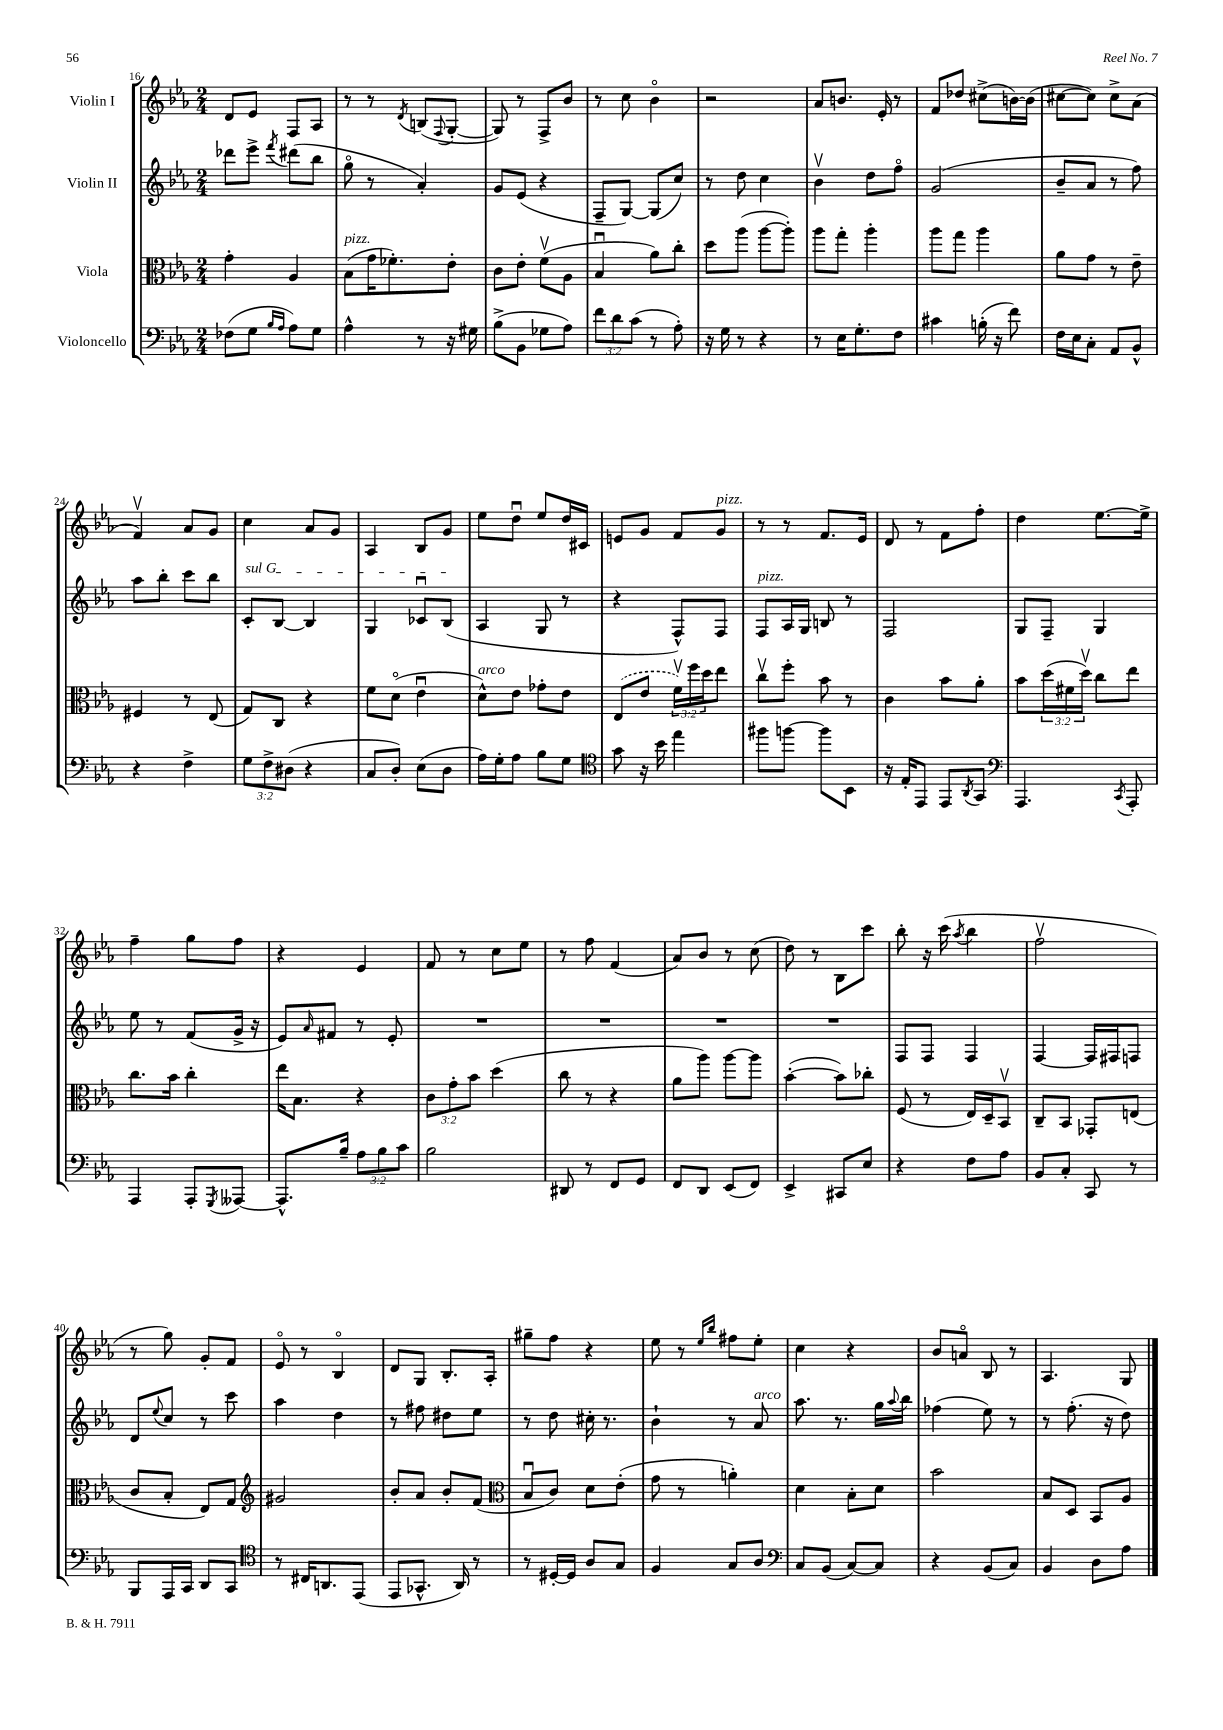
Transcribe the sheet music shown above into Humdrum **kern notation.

**kern	**kern	**kern	**kern
*part4	*part3	*part2	*part1
*staff4	*staff3	*staff2	*staff1
*I"Violoncello	*I"Viola	*I"Violin II	*I"Violin I
*clefF4	*clefC3	*clefG2	*clefG2
*k[b-e-a-]	*k[b-e-a-]	*k[b-e-a-]	*k[b-e-a-]
*M2/4	*M2/4	*M2/4	*M2/4
=16	=16	=16	=16
(8F-X\L	4g'\	8ddd-X\L	8d/L
8G\J	.	8eee-^\J	8e-/J
16qqB-/LL	.	.	.
16qqA-/JJ	.	8qfff/	.
8A-\L)	4A-/	(8ddd#X\L	8F/L
8G\J	.	8bb-\J	8A-/J
=17	=17	=17	=17
!	!LO:TX:a:i:t=pizz.	!	!
4A-^^\	(8B-\L	8gg\	8r
.	16g\K	8r	8r
.	8.f-X'\)	.	.
.	.	.	8qd/
8r	.	4a-'/)	(8Bn/L
.	.	.	8qqF/
16r	8e-'\J	.	[8G'/J
16G#X\	.	.	.
=18	=18	=18	=18
(8B-^\L	8c\L	8g/L	8G/])
8BB-\J	8e-'\J	(8e-/J	8r
8G-X\L	(8fv\L	4r	8F^/L
8A-\J)	8A-\J	.	8b-/J
=19	=19	=19	=19
12f\L	4B-u/	8F~/L	8r
12d\	.	.	.
.	.	[8G/J)	8cc\
(12c\J	.	.	.
8r	8a-\L)	(8G/L]	4b-\
8A-'\)	8cc'\J	8cc/J)	.
=20	=20	=20	=20
16r	8dd\L	8r	2r
16G\	.	.	.
8r	(8aa-\J	8dd\	.
4r	[8aa-\L	4cc\	.
.	8aa-'\J])	.	.
=21	=21	=21	=21
8r	8aa-\L	4b-v\	8a-/L
16E-\KL	8gg'\J	.	8.bn/J
8.G'\	.	.	.
.	4aa-'\	8dd\L	.
.	.	.	16e-'/
8F\J	.	8ff\J	8r
=22	=22	=22	=22
4c#X\	8aa-\L	(2g/	8f/L
.	8gg\J	.	8dd-X/J
(16Bn'\	4aa-\	.	(8cc#X^\L
16r	.	.	.
8f\)	.	.	[16bn\L)
.	.	.	(16b\JJ]
=23	=23	=23	=23
16F\LL	8a-\L	8b-~/L	[8cc#X\L
16E-\J	.	.	.
8C'\J	8g\J	8a-/J	8cc#\J])
8AA-/L	8r	8r	8cc#^\L
8BB-^^/J	8e-~\	8ff\)	(8a-\J
!!LO:LB:g=z
=24	=24	=24	=24
4r	4F#X/	8aa-\L	4fv/)
.	.	8bb-'\J	.
4F^\	8r	8ccc\L	8a-/L
.	(8E-/	8bb-\J	8g/J
=25	=25	=25	=25
!	!	!LO:TX:a:i:t=sul G	!
12G\L	8G/L)	8c'/L	4cc\
12F^\	.	.	.
.	8C/J	[8B-/J	.
(12D#X\J	.	.	.
4r	4r	4B-/]	8a-/L
.	.	.	8g/J
=26	=26	=26	=26
8C/L	8f\L	4G/	4A-/
8D'/J)	(8d\J	.	.
(8E-\L	4e-u\	8c-Xu/L	8B-/L
8D\J	.	(8B-/J	8g/J
=27	=27	=27	=27
!	!LO:TX:a:i:t=arco	!	!
16A-\LL)	8d^^\L)	4A-/	8ee-\L
16G'\J	.	.	.
8A-\J	8e-\J	.	8ddu\J
8B-\L	8g-X'\L	8G/	8ee-/L
8G\J	8e-\J	8r	16dd/L
.	.	.	16c#X/JJ
=28	=28	=28	=28
*clefC4	*	*	*
8g\	(8E-/L	4r	8en/L
16r	8e-/J	.	8g/J
16b-\	.	.	.
4ee-\	24fv\LL)	8F^^/L)	8f/L
.	24ff\	.	.
.	24dd\J	.	.
!	!	!	!LO:TX:a:i:t=pizz.
.	8ee-\J	8F/J	8g/J
=29	=29	=29	=29
!	!	!LO:TX:a:i:t=pizz.	!
8ff#X\L	8ccv\L	8F/L	8r
[8ffn\J	8ff'\J	16A-/L	8r
.	.	16G/JJ	.
8ff\L]	8b-\	8Bn/	8.f/L
8BB-\J	8r	8r	.
.	.	.	16e-/Jk
=30	=30	=30	=30
16r	4c\	2F/	8d/
16E-'/KL	.	.	.
8EE-/J	.	.	8r
8EE-/L	8b-\L	.	8f\L
8qAA-/	.	.	.
8GG/J	8a-'\J	.	8ff'\J
=31	=31	=31	=31
*clefF4	*	*	*
4.AAA-/	8b-\L	8G/L	4dd\
.	(24dd\L	8F~/J	.
.	24f#X\	.	.
.	24ddv\JJ)	.	.
.	8cc\L	4G/	[8.ee-\L
8qCC/	.	.	.
8AAA-'/	8ee-\J	.	.
.	.	.	16ee-^\Jk]
!!LO:LB:g=z
=32	=32	=32	=32
4AAA-/	8.cc\L	8ee-\	4ff~\
.	.	8r	.
.	16b-\Jk	.	.
8AAA-'/L	4cc'\	(8f/L	8gg\L
8qGGG/	.	.	.
[8AAA--X/J	.	16g^/Jk	8ff\J
.	.	16r	.
=33	=33	=33	=33
8.AAA--^^/L]	16ee-\KL	8e-/L)	4r
.	8.B-\J	.	.
.	.	16qqa-/	.
.	.	8f#X/J	.
16B-~/Jk	.	.	.
12A-\L	4r	8r	4e-/
12B-\	.	.	.
.	.	8e-'/	.
12c\J	.	.	.
=34	=34	=34	=34
2B-\	12c\L	2r	8f/
.	12g'\	.	.
.	.	.	8r
.	12b-\J	.	.
.	(4dd\	.	8cc\L
.	.	.	8ee-\J
=35	=35	=35	=35
8DD#X/	8cc\	2r	8r
8r	8r	.	8ff\
8FF/L	4r	.	(4f/
8GG/J	.	.	.
=36	=36	=36	=36
8FF/L	8a-\L	2r	8a-/L)
8DD/J	8aa-\J)	.	8b-/J
(8EE-/L	[8aa-\L	.	8r
8FF/J)	8aa-\J]	.	(8cc\
=37	=37	=37	=37
4EE-^/	([4b-'\	2r	8dd\)
.	.	.	8r
8CC#X/L	8b-\L])	.	8B-\L
8E-/J	8cc-X'\J	.	8ccc\J
=38	=38	=38	=38
4r	(8F/	8F/L	8bb-'\
.	8r	8F/J	16r
.	.	.	(16ccc\
.	.	.	8qaa-/
8F\L	16E-/LL)	4F/	4bb-\
.	16D~/J	.	.
8A-\J	8BB-v/J	.	.
=39	=39	=39	=39
8BB-/L	8C~/L	[4F/	2ffv\
8C'/J	8BB-/J	.	.
8CC/	8GG-X'/L	16F/LL]	.
.	.	16F#X/J	.
8r	(8En/J	8Fn/J	.
!!LO:LB:g=z
=40	=40	=40	=40
8BBB-/L	8c/L	8d/L	8r
.	.	8qqee-/	.
16AAA-/L	8B-'/J	8cc/J	8gg\)
16CC/JJ	.	.	.
8DD/L	8E-/L)	8r	8g'/L
8CC/J	8G/J	8ccc\	8f/J
=41	=41	=41	=41
*clefC4	*clefG2	*	*
8r	2g#X/	4aa-\	8e-/
16C#X/KL	.	.	8r
8.AAn/	.	.	.
.	.	4dd\	4B-/
(8EE-/J	.	.	.
=42	=42	=42	=42
8EE-/L	8b-'/L	8r	8d/L
8.GG-X^^/J	8a-/J	8ff#X\	8G/J
.	8b-'/L	8dd#X\L	8.B-'/L
16AA-/)	.	.	.
8r	(8f/J	8ee-\J	.
.	.	.	16A-'/Jk
=43	=43	=43	=43
*	*clefC3	*	*
8r	8B-u/L	8r	8gg#X~\L
[16D#X'/LL	8c/J)	8dd\	8ff\J
16D#/JJ]	.	.	.
8A-/L	8d\L	16cc#X'\	4r
.	.	8.r	.
8G/J	(8e-'\J	.	.
=44	=44	=44	=44
4F/	8g\	4b-`\	8ee-\
.	8r	.	8r
.	.	.	16qqee-/LL
.	.	.	16qqbb-/JJ
8G/L	4an'\)	8r	8ff#X\L
!	!	!LO:TX:a:i:t=arco	!
8A-/J	.	8a-/	8ee-'\J
=45	=45	=45	=45
*clefF4	*	*	*
8C/L	4d\	8.aa-\	4cc\
(8BB-/J	.	.	.
.	.	8.r	.
[8C/L)	8B-'\L	.	4r
8C/J]	8d\J	16gg\LL	.
.	.	8qqaa-/	.
.	.	16bb-\JJ	.
=46	=46	=46	=46
4r	2b-\	(4ff-X\	8b-/L
.	.	.	8an/J
(8BB-/L	.	8ee-\)	8B-/
8C/J)	.	8r	8r
=47	=47	=47	=47
4BB-/	8B-/L	8r	4.A-/
.	8D/J	(8.ff'\	.
8D\L	8BB-/L	.	.
.	.	16r	.
8A-\J	8A-/J	8dd\)	8G/
==	==	==	==
*-	*-	*-	*-
